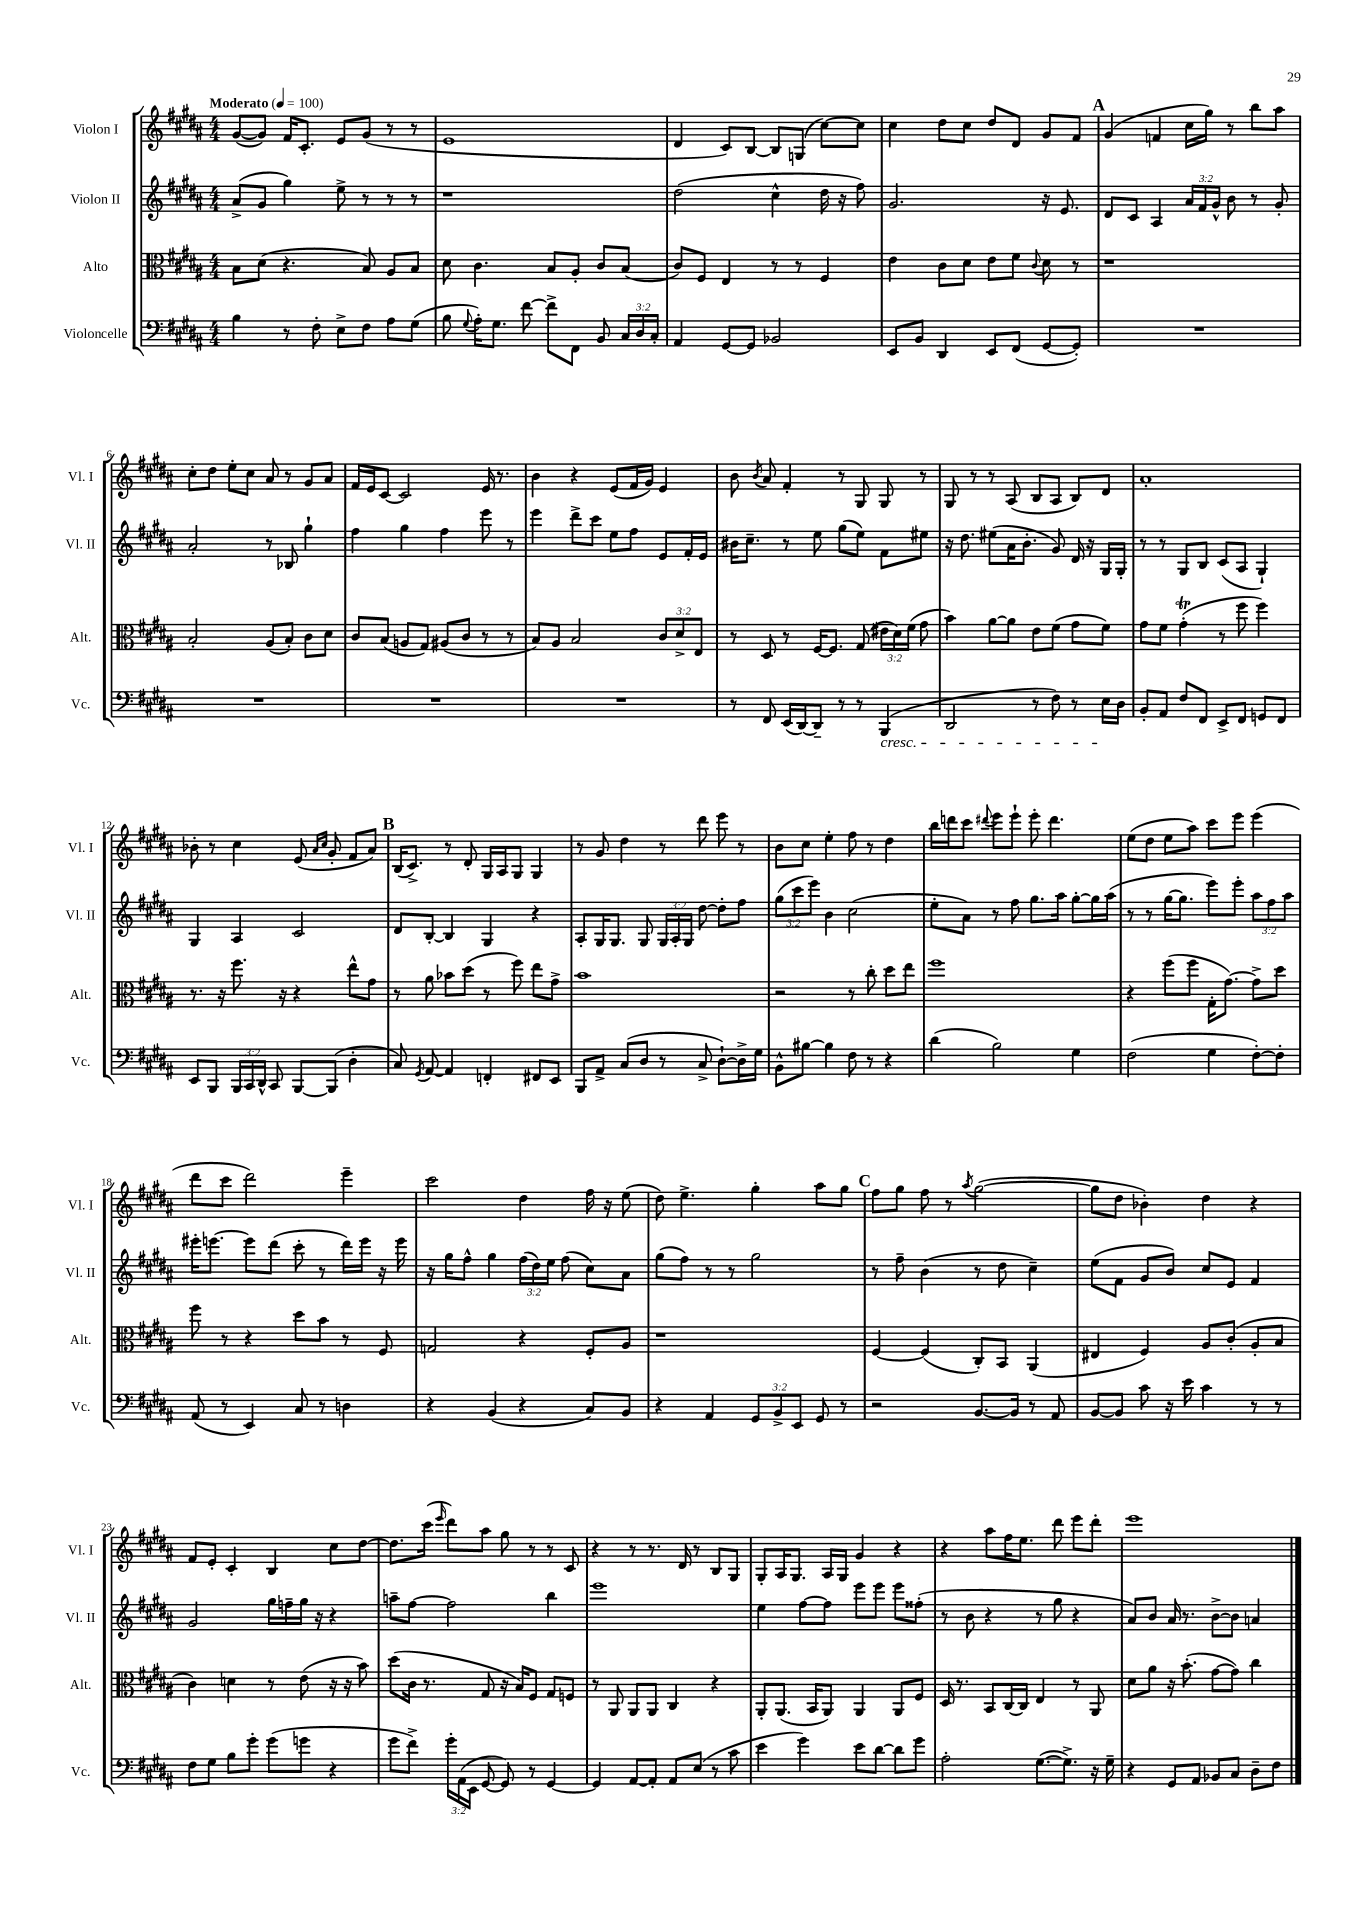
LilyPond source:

<<
\new StaffGroup <<
\new Staff = "s0" \with { instrumentName = "Violon I" shortInstrumentName = "Vl. I" } {
    \clef treble \key b \major \numericTimeSignature \time 4/4 \tempo "Moderato" 4 = 100
    \autoBeamOff gis'8[~( gis'8]) fis'16[ cis'8.]-. e'8[ gis'8]( r8 r8 |
    e'1 |
    dis'4 cis'8[) b8]~ b8[ g8]( cis''8[~) cis''8] |
    cis''4 dis''8[ cis''8] dis''8[ dis'8] gis'8[ fis'8] |
    \mark \markup { \bold "A" } gis'4( f'4 cis''16[ gis''16]) r8 b''8[ ais''8] |
    cis''8[-. dis''8] e''8[-. cis''8] ais'8 r8 gis'8[ ais'8] |
    fis'16[ e'16 cis'8]~ cis'2 e'16 r8. |
    b'4 r4 e'8[( fis'16 gis'16]) e'4 |
    b'8 \acciaccatura { b'8 } ais'8 fis'4-. r8 gis8 gis8 r8 |
    gis8 r8 r8 ais8( b8[ ais8] b8[) dis'8] |
    ais'1-. |
    bes'8-. r8 cis''4 e'8( \grace { ais'16[ cis''16] } gis'8-. fis'8[ ais'8]) |
    \mark \markup { \bold "B" } b16[( cis'8.]->) r8 dis'8-. gis16[ ais16 gis8] gis4 |
    r8 gis'8 dis''4 r8 dis'''8 e'''8 r8 |
    b'8[ cis''8] e''4-. fis''8 r8 dis''4 |
    b''16[ d'''16 cis'''8] \appoggiatura { dis'''8 } e'''8[ e'''8]-! e'''8-. dis'''4. |
    e''8[( dis''8] e''8[ ais''8]) cis'''8[ e'''8] e'''4( |
    dis'''8[ cis'''8] dis'''2) e'''4-- |
    cis'''2 dis''4 fis''16 r16 e''8( |
    dis''8) e''4.-> gis''4-. ais''8[ gis''8] |
    \mark \markup { \bold "C" } fis''8[ gis''8] fis''8 r8 \acciaccatura { ais''8 } gis''2~( |
    gis''8[ dis''8] bes'4-.) dis''4 r4 |
    fis'8[ e'8]-. cis'4-. b4 cis''8[ dis''8]~ |
    dis''8.[ cis'''16]( \grace { e'''16 } dis'''8[) ais''8] gis''8 r8 r8 cis'8 |
    r4 r8 r8. dis'16 r8 b8[ gis8] |
    gis8[-. ais16 gis8.] ais16[ gis16] gis'4 r4 |
    r4 ais''8[ fis''16 e''8.] dis'''8 e'''8[ dis'''8]-. |
    e'''1 \bar "|." |
}
\new Staff = "s1" \with { instrumentName = "Violon II" shortInstrumentName = "Vl. II" } {
    \clef treble \key b \major \numericTimeSignature \time 4/4 \override Staff.TupletNumber.text = #tuplet-number::calc-fraction-text
    \autoBeamOff ais'8[->( gis'8] gis''4) e''8-> r8 r8 r8 |
    r1 |
    dis''2( cis''4-^ dis''16 r16 fis''8) |
    gis'2. r16 e'8. |
    \mark \markup { \bold "A" } dis'8[ cis'8] ais4 \tuplet 3/2 { ais'16[ fis'16 gis'16]-^ } b'8 r8 gis'8-. |
    ais'2-. r8 bes8 gis''4-! |
    fis''4 gis''4 fis''4 e'''8 r8 |
    e'''4 dis'''8[-> cis'''8] e''8[ fis''8] e'8[ fis'16-. e'16] |
    bis'16[ cis''8.]-- r8 e''8 gis''8[( e''8]) fis'8[ eis''8] |
    r16 dis''8. eis''8[( ais'16 b'8.]-. gis'8) dis'16 r16 gis16[ gis16]-. |
    r8 r8 gis8[ b8] cis'8[( ais8] gis4-!) |
    gis4 ais4 cis'2 |
    \mark \markup { \bold "B" } dis'8[ b8]~-. b4 gis4 r4 |
    ais8[-. gis16 gis8.] gis8 \tuplet 3/2 { gis16[ ais16-. gis16] } dis''8~ dis''8[-. fis''8] |
    \tuplet 3/2 { gis''8[( cis'''8 e'''8]) } b'4 cis''2( |
    e''8[-. ais'8]) r8 fis''8 gis''8.[ ais''16] gis''8[~-. gis''16 ais''16]( |
    r8 r8 gis''16[~ gis''8.] e'''8[) e'''8]-. \tuplet 3/2 { ais''8[ fis''8 ais''8] } |
    eis'''16[-. e'''8.]~ e'''8[ dis'''8]( cis'''8-. r8 dis'''16[) e'''16] r16 e'''16 |
    r16 gis''16[ fis''8]-^ gis''4 \tuplet 3/2 { fis''16[( dis''16) e''16] } fis''8( cis''8[) ais'8] |
    gis''8[( fis''8]) r8 r8 gis''2 |
    \mark \markup { \bold "C" } r8 fis''8-- b'4( r8 dis''8 cis''4--) |
    e''8[( fis'8] gis'8[ b'8]) cis''8[ e'8] fis'4 |
    gis'2 gis''16[ f''16-- gis''16] r16 r4 |
    a''8[-- fis''8]~ fis''2 b''4 |
    e'''1 |
    e''4 fis''8[~ fis''8] e'''8[ e'''8] e'''8[ fisis''8]-.( |
    r8 b'8 r4 r8 gis''8 r4 |
    ais'8[) b'8] ais'16 r8. b'8[~-> b'8] a'4 \bar "|." |
}
\new Staff = "s2" \with { instrumentName = "Alto" shortInstrumentName = "Alt." } {
    \clef alto \key b \major \numericTimeSignature \time 4/4 \override Staff.TupletNumber.text = #tuplet-number::calc-fraction-text
    \autoBeamOff b8[ dis'8]( r4. b8) ais8[ b8] |
    dis'8 cis'4. b8[ ais8]-. cis'8[ b8]( |
    cis'8[) fis8] e4 r8 r8 fis4 |
    e'4 cis'8[ dis'8] e'8[ fis'8] \appoggiatura { cis'8 } dis'8 r8 |
    \mark \markup { \bold "A" } r1 |
    b2-. ais8[( b8]-.) cis'8[ dis'8] |
    cis'8[ b8]( a8[ gis8]) ais8[( cis'8] r8 r8 |
    b8[) ais8] b2 \tuplet 3/2 { cis'8[ dis'8-> e8] } |
    r8 dis8 r8 fis16[~ fis8.] gis8( \tuplet 3/2 { eis'16[ dis'16) fis'16]( } gis'8 |
    b'4) ais'8[~ ais'8] e'8[ fis'8]( gis'8[ fis'8]) |
    gis'8[ fis'8] gis'4-.\trill( r8 fis''8 fis''4) |
    r8. r16 fis''8. r16 r4 e''8[-^ gis'8] |
    \mark \markup { \bold "B" } r8 ais'8 bes'8[ dis''8]( r8 fis''8) e''8[ gis'8]-> |
    b'1 |
    r2 r8 cis''8-. dis''8[ e''8] |
    fis''1 |
    r4 fis''8[( fis''8] gis16[-. gis'8.]~) gis'8[-> dis''8] |
    fis''8 r8 r4 dis''8[ b'8] r8 fis8 |
    g2 r4 fis8[-. ais8] |
    r1 |
    \mark \markup { \bold "C" } fis4~ fis4( cis8[-.) b,8] ais,4( |
    eis4 fis4) ais8[ cis'8]-.( ais8[-. b8] |
    cis'4) d'4 r8 e'8( r16 r16 b'8) |
    dis''8[( cis'16] r8. gis8 r16 b16[) fis8] gis8[ f8] |
    r8 ais,8 ais,8[ ais,8] cis4 r4 |
    ais,8[-. ais,8.]( b,16[ ais,8]) ais,4 ais,8[ fis8] |
    dis16 r8. b,8[ cis16~ cis16] e4 r8 ais,8 |
    dis'8[ ais'8] r16 b'8.-.( gis'8[~ gis'8]) cis''4 \bar "|." |
}
\new Staff = "s3" \with { instrumentName = "Violoncelle" shortInstrumentName = "Vc." } {
    \clef bass \key b \major \numericTimeSignature \time 4/4 \override Staff.TupletNumber.text = #tuplet-number::calc-fraction-text
    \autoBeamOff b4 r8 fis8-. e8[-> fis8] ais8[ gis8]( |
    b8 \appoggiatura { gis8 } ais16[-.) gis8.] fis'8~ fis'8[-> fis,8] b,8 \tuplet 3/2 { cis16[ dis16 cis16]-. } |
    ais,4 gis,8[~ gis,8] bes,2 |
    e,8[ b,8] dis,4 e,8[ fis,8]( gis,8[~ gis,8]-.) |
    \mark \markup { \bold "A" } R1 |
    R1 |
    R1 |
    R1 |
    r8 fis,8 e,16[( dis,16~) dis,8]-- r8 r8 b,,4\cresc( |
    dis,2 r8 fis8) r8 e16[\! dis16] |
    b,8[-. ais,8] fis8[ fis,8] e,8[-> fis,8] g,8[ fis,8] |
    e,8[ b,,8] \tuplet 3/2 { b,,16[ cis,16 dis,16]-^ } cis,8 b,,8[~ b,,8]( dis4-. |
    \mark \markup { \bold "B" } cis8) \acciaccatura { gis,8 } ais,8~ ais,4 f,4-. fis,8[ e,8] |
    b,,8[ ais,8]-> cis8[( dis8] r8 cis8-> dis8[~-!) dis16-> gis16] |
    b,8[-^ bis8]~ bis4 fis8 r8 r4 |
    dis'4( b2) gis4 |
    fis2( gis4 fis8[~-.) fis8]-. |
    ais,8( r8 e,4) cis8 r8 d4 |
    r4 b,4( r4 cis8[) b,8] |
    r4 ais,4 \tuplet 3/2 { gis,8[ b,8-> e,8] } gis,8 r8 |
    \mark \markup { \bold "C" } r2 b,8.[~ b,16] r8 ais,8 |
    b,8[~ b,8] cis'8 r16 e'16 cis'4 r8 r8 |
    fis8[ gis8] b8[ gis'8]-. gis'8[( g'8] r4 |
    gis'8[ fis'8]->) \tuplet 3/2 { gis'16[-. ais,16( e,16] } gis,8~ gis,8) r8 gis,4~ |
    gis,4 ais,8[~ ais,8]-. ais,8[ e8]( r8 cis'8 |
    e'4 gis'4) e'8[ dis'8]~ dis'8[ gis'8] |
    ais2-. gis8.[~( gis8.]->) r16 gis16-- |
    r4 gis,8[ ais,8] bes,8[ cis8] dis8[-- fis8] \bar "|." |
}
>>
>>
